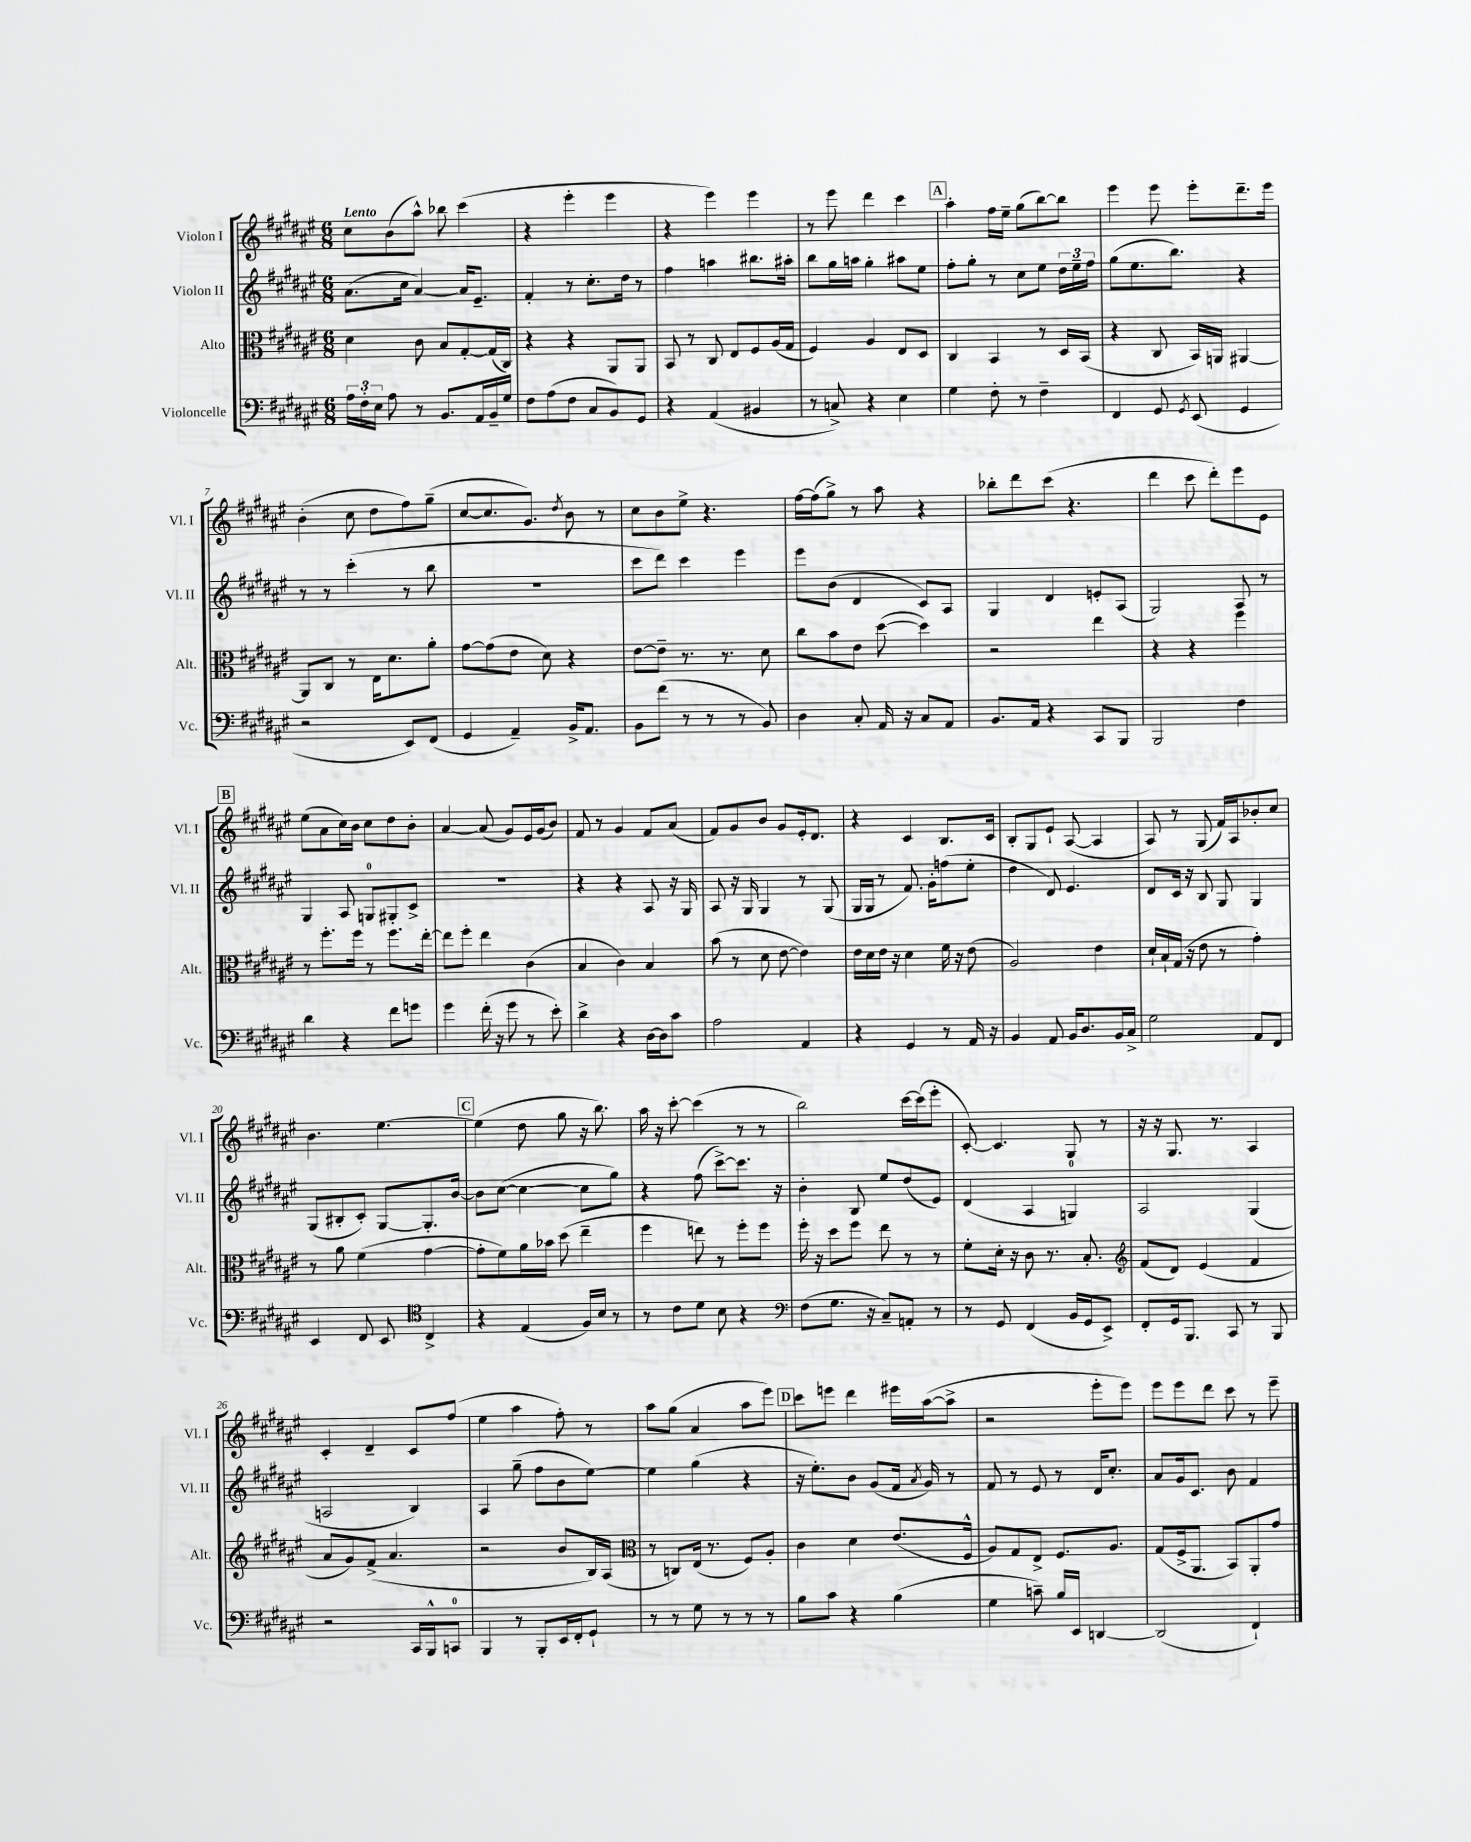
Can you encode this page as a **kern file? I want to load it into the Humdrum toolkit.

**kern	**kern	**kern	**kern
*staff4	*staff3	*staff2	*staff1
*clefF4	*clefC3	*clefG2	*clefG2
*k[f#c#g#d#a#e#]	*k[f#c#g#d#a#e#]	*k[f#c#g#d#a#e#]	*k[f#c#g#d#a#e#]
*M6/8	*M6/8	*M6/8	*M6/8
24A#	4d#	(8.a#	8cc#
24F#'	.	.	.
24E#	.	.	.
8A#	.	.	(8b
.	.	16cc#	.
8r	8c#	[4a#)	8aa#^^)
8.BB	8B	.	8bb-
.	[8G#'	16a#]	(4ccc#
16AA#	.	8.e#~	.
16BB~	(16G#]	.	.
16G#	16C#)	.	.
=	=	=	=
8F#	4r	4f#'	4r
(8A#	.	.	.
8F#	4r	8r	4eee#'
8C#	.	8.cc#'	.
8BB)	8AA#	.	4eee#
.	.	16dd#	.
8GG#	8AA#	8r	.
=	=	=	=
4r	8BB	4ff#	4r
.	8r	.	.
(4AA#	8C#	4aa	4eee#)
.	8E#	.	.
4BB#	8F#	8.bb#	4eee#
.	(16A#	.	.
.	16G#	16aa#'	.
=	=	=	=
8r	4F#)	8bb	8r
8C^)	.	16gg#	8eee#
.	.	16aa	.
4r	4A#	4gg#'	4ddd#
4E#	8E#	8aa#	4ccc#
.	8D#	8ee#	.
=	=	=	=
4G#	4C#	8ff#'	4aa#'
.	.	8gg#'	.
8F#'	4BB	8r	16ff#
.	.	.	16ee#~
8r	.	8cc#	(8gg#
4F#~	8r	8ee#	[8bb)
.	16D#	24dd#	8bb]
.	.	24ee#~	.
.	(16BB	.	.
.	.	24ff#	.
=	=	=	=
4FF#	4r	(8gg#	4eee#
.	.	8.ee#	.
8GG#	8C#	.	8eee#
.	.	8.bb)	.
8qGG#	.	.	.
(8EE#	16BB)	.	8eee#'
.	16AA	.	.
4GG#	[4AA#	4r	8.ddd#~
.	.	.	16eee#
=	=	=	=
2r	8AA#]	8r	(4b'
.	8C#	8r	.
.	8r	(4ccc#'	8cc#
.	16E#	.	8dd#
.	8.d#	.	.
8EE#)	.	8r	8ff#)
(8FF#	8a#'	8bb	(8gg#~
=	=	=	=
4GG#	[8g#	2.r	[8cc#
.	(8g#]	.	8.cc#]
4AA#~)	8e#	.	.
.	.	.	8.g#)
.	8d#)	.	.
.	.	.	8qdd#
16BB^	4r	.	8b
8.AA#	.	.	.
.	.	.	8r
=	=	=	=
8BB	[8e#	8ccc#	8cc#
(8f#	8e#~]	8ddd#)	8b
8r	8.r	4ccc#	8ee#^
8r	.	.	4.r
.	8.r	.	.
8r	.	4eee#	.
8BB)	8d#	.	.
=	=	=	=
4D#	8cc#	8eee#	[16ff#
.	.	.	(16ff#]
.	8b	(8b	8gg#^)
8C#'	8e#	4d#	8r
16AA#	([8dd#	.	8aa#
16r	.	.	.
8C#	4dd#])	8c#)	4r
8AA#	.	8A#	.
=	=	=	=
8.BB	2r	4G#	8bb-'
.	.	.	8ddd#
16AA#	.	.	.
4r	.	4d#	(8ccc#
.	.	.	4.r
8CC#	4ee#	8e'	.
8BBB	.	(8A#	.
=	=	=	=
2BBB	4r	2G#)	4ddd#
.	4r	.	8ccc#
.	.	.	8ddd#')
4F#	4ff#	8A#	8eee#
.	.	8r	8e#
=	=	=	=
4d#	8r	4G#	(8ee#
.	8.ff#'	.	8a#
4r	.	8A#	16cc#)
.	16ff#	.	16b
.	8r	8G	8cc#
8f#	8.ff#	8G#'	8dd#
8g	.	8c#^	8b'
.	[16ee#'	.	.
=	=	=	=
4g#	8ee#]	2.r	[4a#
.	8ff#'	.	.
(16f#'	4ee#	.	(8a#]
16r	.	.	.
8g#	.	.	8g#)
8r	(4c#	.	16e#
.	.	.	(16g#
8e#')	.	.	8b)
=	=	=	=
4d#^	4B	4r	8f#
.	.	.	8r
4r	4c#)	4r	4g#
[16D#	4B	8A#	8f#
16D#]	.	.	.
8c#	.	16r	(8a#
.	.	16G#	.
=	=	=	=
2A#	(8b	8A#	8f#)
.	8r	16r	8g#
.	.	16G#	.
.	8d#	4G#	8b
.	[8e#	.	8g#
4AA#	4e#])	8r	16e#'
.	.	.	8.d#
.	.	(8G#	.
=	=	=	=
4r	16e#	16G#	4r
.	16d#	16G#	.
.	16e#	8r	.
.	16r	.	.
4GG#	4d#	8.f#)	4c#
.	.	16g#'	.
8r	16f#	(8ff	8.B
.	16r	.	.
16AA#	(8e#	8ee#'	.
16r	.	.	16c#
=	=	=	=
4BB	2A#)	4dd#	8B'
.	.	.	8G#
8AA#	.	8d#)	8e#`
16BB	.	4.e#	([8A#
8.D#	.	.	.
.	4e#	.	4A#]
16BB	.	.	.
16C#^	.	.	.
=	=	=	=
2G#	16d#`	8d#	8A#)
.	16B`	.	.
.	(16G#	16c#	8r
.	16r	16r	.
.	8e#	8B	(8G#
.	8r	8G#	16f#)
.	.	.	16A#
8AA#	4g#')	4G#	8b-'
8FF#	.	.	8cc#
=	=	=	=
4EE#	8r	(8G#	4.b
.	8a#	8B#'	.
8FF#	(4f#	8c#')	.
8EE#	.	[8G#	[4.ee#
*clefC4	*	*	*
4C#^	[4g#	8.G#']	.
.	.	[16b	.
=	=	=	=
4r	8g#']	8b]	(4ee#]
.	8f#)	([8cc#	.
(4E#	16a#	4cc#_	8dd#
.	16b-	.	.
.	(8dd#	.	8gg#
16F#)	4ee#~	8cc#]	16r
16B	.	.	8.bb)
8r	.	8gg#)	.
=	=	=	=
8r	4ff#	4r	16aa#
.	.	.	16r
8c#	.	.	[8ccc#'
8d#	8ee)	(8ff#	(4ccc#]
8B	8r	[8ccc#^)	.
4r	8ff#'	8.ccc#]	8r
.	8ff#	.	8r
.	.	16r	.
=	=	=	=
*clefF4	*	*	*
(8F#	16ff#'	4b'	2bb)
.	16r	.	.
8.G#	8dd#	.	.
.	8ff#	8B	.
16r	.	.	.
8C#~)	8ee#	8ee#	.
8AA'	8r	(8dd#	[16ccc#
.	.	.	(16ccc#]
8r	8r	8e#)	8eee#'
=	=	=	=
8r	8f#'	(4d#	[8c#')
8GG#	16d#'	.	4.c#]
.	16r	.	.
(4FF#	8c#	4A#	.
.	8.r	.	.
16BB	.	4G)	8G#
16GG#	8.B'	.	.
8EE#^)	.	.	8r
=	=	=	=
*	*clefG2	*	*
8FF#'	(8f#	2A#	16r
.	.	.	16r
16GG#	8d#)	.	8.G#
8.BBB	.	.	.
.	(4e#	.	.
.	.	.	8.r
8CC#	.	.	.
8r	4f#	(4G#	4A#
8BBB	.	.	.
=	=	=	=
2r	8a#	2A	4c#'
.	8g#)	.	.
.	(8f#^	.	4d#~
.	4.a#	.	.
16CC#	.	4B)	8c#
16BBB^^	.	.	.
8CC	.	.	(8ff#
=	=	=	=
4BBB	2r	4A#	4ee#
8r	.	(8gg#~	4aa#
8BBB'	.	8ff#	.
16EE#	8b	8b	8ff#')
16FF#'	.	.	.
8GG#`	16B)	[8ee#)	8r
.	(16A#	.	.
=	=	=	=
*	*clefC3	*	*
8r	8r	4ee#]	8aa#
8r	8C)	.	(8gg#
8G#	(16E#	(4gg#	4a#
.	8.r	.	.
8r	.	.	.
8r	8F#)	4r	8aa#
8r	8A#'	.	8eee#)
=	=	=	=
8B	4c#	16r	8ccc#
.	.	8.ee#')	.
8c#	.	.	8eee
4r	4d#	8b	4ddd#
.	.	(8g#	.
(4B	(8.e#	16f#	16eee#
.	.	8qa#	.
.	.	16g#)	([16aa#
.	.	8r	8aa#^]
.	16F#^^	.	.
=	=	=	=
4G#	8A#)	8f#	2r
.	8G#	8r	.
8c~)	8E#^	8e#	.
16B	8.F#	8r	.
16EE#	.	.	.
[4DD	.	16d#	8eee#'
.	8.A#	8.cc#'	.
.	.	.	8eee#)
=	=	=	=
(2DD]	(8G#	8a#	8eee#
.	16F#^	16g#	8eee#
.	8.AA#	8.c#	.
.	.	.	8ddd#
.	8BB)	8b	8ccc#
4FF#`)	8AA#'	4f#	8r
.	8g#	.	8eee#~
==	==	==	==
*-	*-	*-	*-
